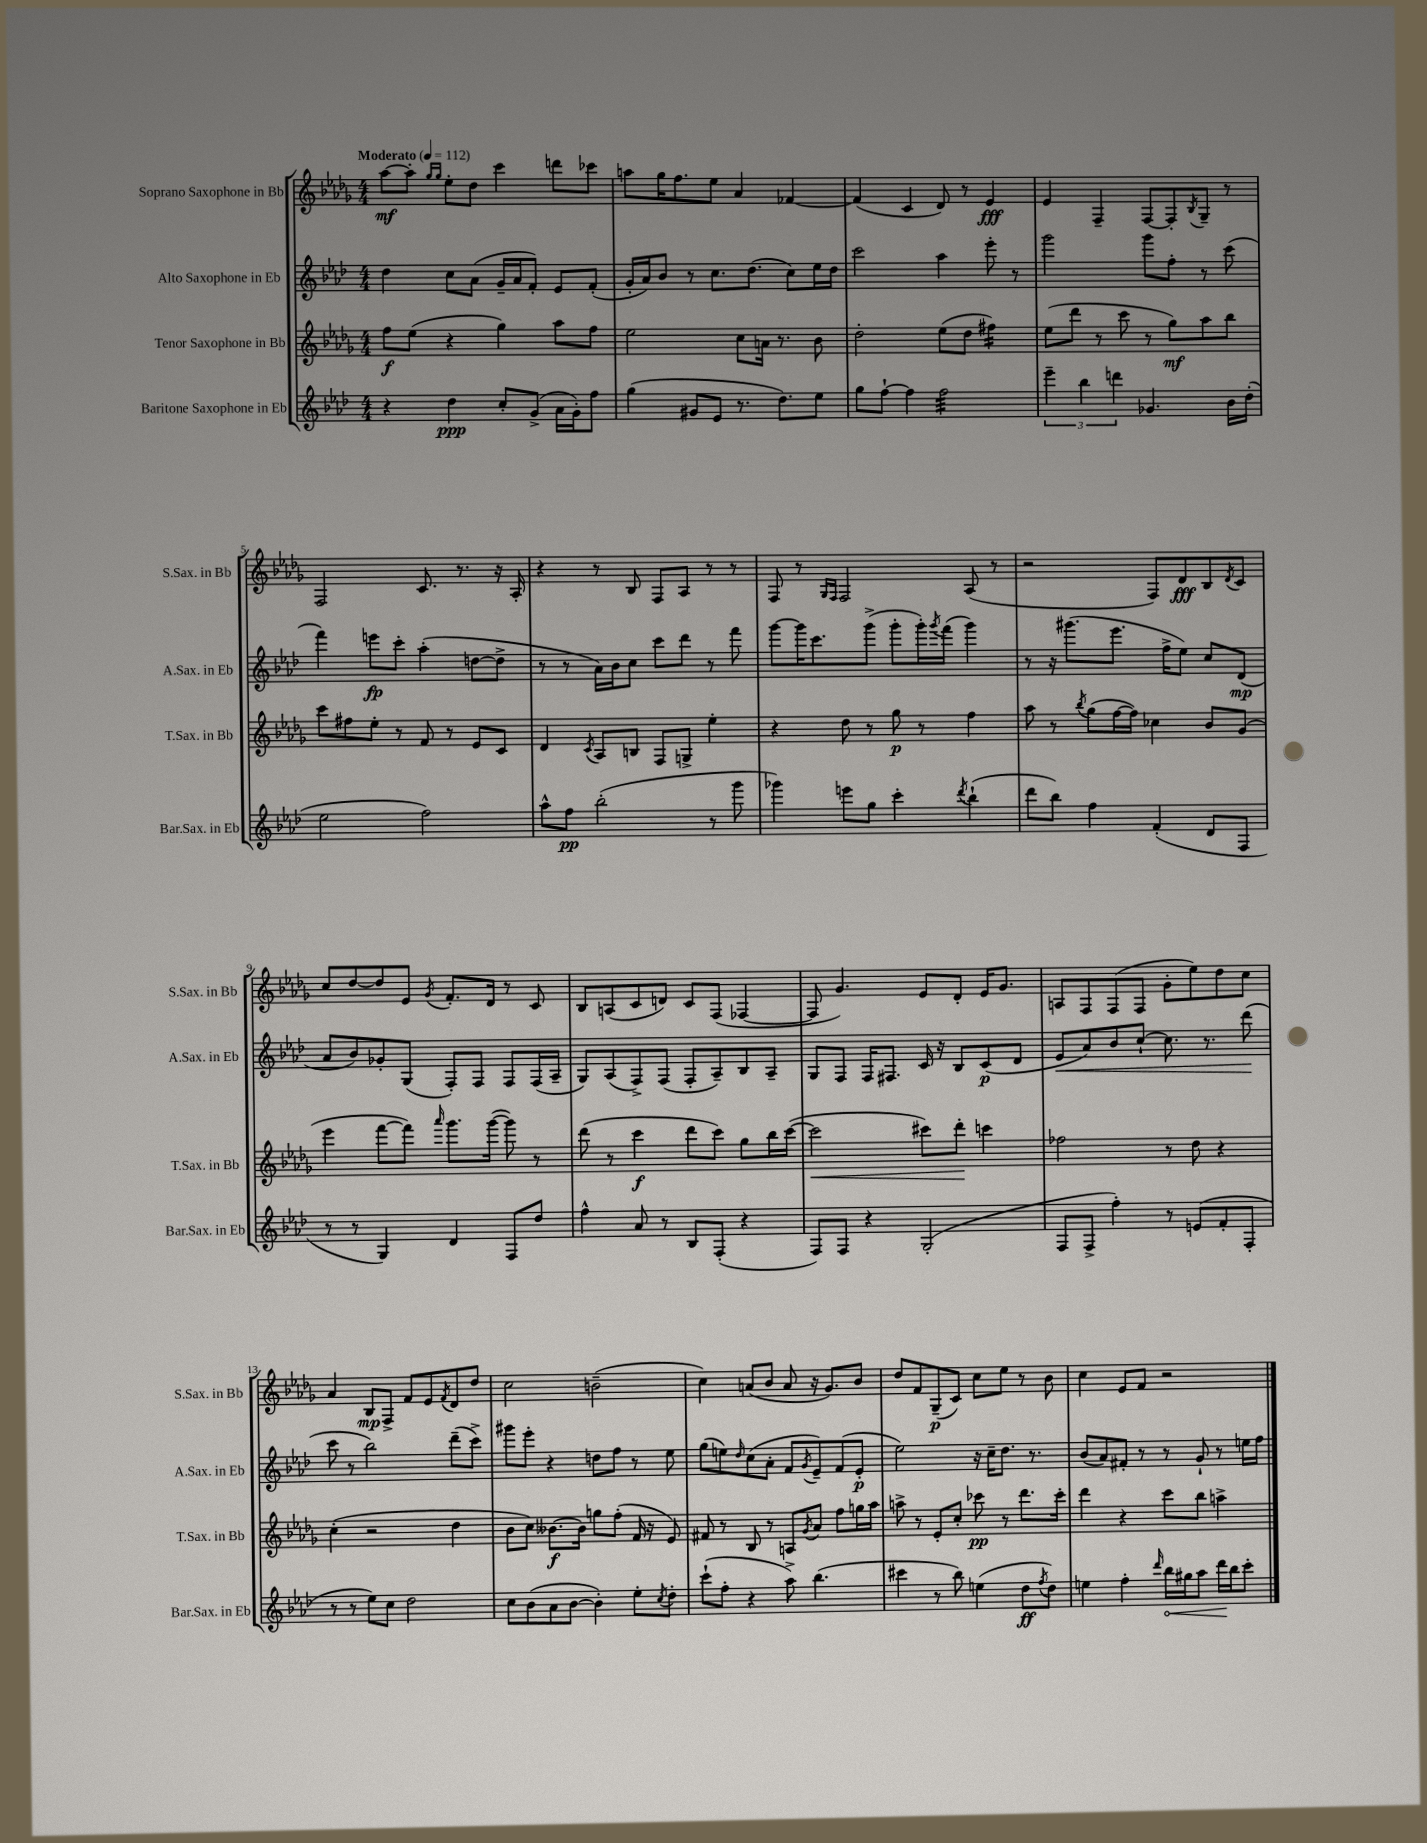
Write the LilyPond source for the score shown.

<<
\new StaffGroup <<
\new Staff = "s0" \with { instrumentName = "Soprano Saxophone in Bb" shortInstrumentName = "S.Sax. in Bb" } {
    \clef treble \key des \major \numericTimeSignature \time 4/4 \tempo "Moderato" 4 = 112
    aes''8~\mf aes''8-. \grace { ges''16 ges''16 } ees''8-. des''8 c'''4 d'''8 ces'''8 |
    a''8 ges''16 f''8. ees''8 aes'4 fes'4~ |
    fes'4( c'4 des'8) r8 ees'4\fff |
    ees'4 f4-- f8~ f8-. \acciaccatura { bes8 } ges8-- r8 |
    f2 c'8. r8. r16 aes16-. |
    r4 r8 bes8 f8 aes8 r8 r8 |
    f8 r8 \grace { ges16 f16 } f2 aes8( r8 |
    r2 f8) des'8\fff bes8 \acciaccatura { des'8 } c'8 |
    c''8 des''8~ des''8 ees'8 \acciaccatura { ges'8 } f'8.-. des'16 r8 c'8 |
    bes8 a8( c'8 d'8) c'8 f8( fes4~ |
    fes8 ges'4.) ees'8 des'8-. ees'16 ges'8. |
    a8 f8 f8( f8 ges'8-. ees''8) des''8 c''8 |
    aes'4 bes8\mp f8-> f'8 ees'8 \acciaccatura { f'8 } des'8 des''8 |
    c''2 b'2--( |
    c''4) a'8( bes'8 a'8 r16 ges'8.) bes'8 |
    des''8 f'8 ges8--\p( c'8) c''8 ees''8 r8 bes'8 |
    c''4 ees'8 f'8 r2 \bar "|." |
}
\new Staff = "s1" \with { instrumentName = "Alto Saxophone in Eb" shortInstrumentName = "A.Sax. in Eb" } {
    \clef treble \key aes \major \numericTimeSignature \time 4/4
    des''4 c''8 aes'8( g'16-- aes'16 f'8-.) ees'8 f'8-.( |
    g'16-. aes'16) bes'8 r8 c''8. des''8.( c''8) ees''16 des''16 |
    c'''2 aes''4 ees'''8-. r8 |
    g'''2 g'''8 f''8-. r8 c'''8( |
    f'''4) e'''8\fp c'''8-. aes''4-.( d''8~ d''8-> |
    r8 r8 aes'16) bes'16 c''8 c'''8 des'''8 r8 f'''8 |
    g'''8~ g'''16 c'''8. g'''8->( g'''8-. g'''16-.) \acciaccatura { g'''8 } f'''16( g'''4) |
    r8 r16 gis'''8.( ees'''8. f''16-> ees''8) c''8 des'8\mp( |
    aes'8 bes'8) ges'8-. g8( f8-.) f8 f8 f16( aes16-- |
    g8) aes8( f8->) f8( f8-. aes8--) bes8 aes8-- |
    g8 f8 f16 fis8. c'16 r16 bes8 c'8\p( des'8 |
    ees'8\< aes'8) bes'8 c''8~-! c''8. r8. des'''8\!( |
    c'''8 r8 bes''2) des'''8--( c'''8->) |
    gis'''8 ees'''8-. r4 d''8 f''8 r8 ees''8 |
    g''8( e''8) \grace { des''16 } c''8( aes'8-. f'8 \acciaccatura { g'8 } ees'8--) f'8( ees'8-.\p |
    ees''2) r16 c''16-- des''8. r8. |
    bes'8( aes'8) fis'8-. r8 r8 g'8-! r8 e''16 f''16 \bar "|." |
}
\new Staff = "s2" \with { instrumentName = "Tenor Saxophone in Bb" shortInstrumentName = "T.Sax. in Bb" } {
    \clef treble \key des \major \numericTimeSignature \time 4/4
    f''8\f ees''8( r4 ges''4) aes''8 f''8 |
    ees''2 c''8 a'16 r8. bes'8 |
    des''2-. ees''8( des''8 fis''4:16) |
    ees''8( des'''8 r8 c'''8 r8 ges''8\mf) aes''8 bes''8 |
    c'''8 fis''8 ees''8-. r8 f'8 r8 ees'8 c'8 |
    des'4 \acciaccatura { c'8 } aes8 b8 f8 g8-> ees''4-. |
    r4 des''8 r8 ges''8\p r8 f''4 |
    aes''8 r8 \acciaccatura { bes''8 } ges''8( f''16~ f''16) ces''4 bes'8 ges'8( |
    ees'''4 f'''8~ f'''8) \grace { aes'''16 } ges'''8. ges'''16~( ges'''8) r8 |
    des'''8( r8 c'''4\f des'''8 c'''8) ges''8 bes''16 c'''16~( |
    c'''2\< cis'''8) des'''8-.\! c'''4 |
    fes''2 r8 des''8 r4 |
    c''4-.( r2 des''4 |
    bes'8 c''8) beses'8.~\f beses'16 g''8 f''8-.( f'16 r16 ees'8) |
    fis'8 r8 bes8 r8 a8 \acciaccatura { ges'8 } aes'8 f''8 g''16 aes''16 |
    a''8-> r8 ees'8-. c''8-. ces'''8\pp r8 des'''8. ces'''16-. |
    des'''4 r4 c'''8 bes''8 a''4-> \bar "|." |
}
\new Staff = "s3" \with { instrumentName = "Baritone Saxophone in Eb" shortInstrumentName = "Bar.Sax. in Eb" } {
    \clef treble \key aes \major \numericTimeSignature \time 4/4
    r4 des''4\ppp c''8-. g'8->( aes'16 g'16-.) f''8 |
    g''4( gis'8 ees'8 r8. des''8.) ees''8 |
    g''8 f''8~-! f''4 f''2:32 |
    \tuplet 3/2 { ees'''4-- bes''4 d'''4 } ges'4. bes'16 des''16-.( |
    ees''2 f''2) |
    aes''8-^ f''8\pp bes''2-.( r8 g'''8 |
    ges'''4) e'''8 g''8 c'''4-. \acciaccatura { des'''8 } bes''4-!( |
    des'''8 bes''8) f''4 f'4-.( des'8 f8 |
    r8 r8 g4) des'4 f8 des''8 |
    f''4-^ aes'8 r8 bes8 f8-.( r4 |
    f8) f8 r4 g2-.( |
    f8 f8-> f''4-.) r8 e'8( f'8-. f8-. |
    r8 r8 ees''8) c''8 des''2 |
    c''8 bes'8( aes'8 bes'8~ bes'4-.) ees''8-. \acciaccatura { c''8 } des''8-. |
    c'''8-!( f''8-. r4 aes''8->) bes''4.( |
    cis'''4 r8 bes''8) e''4( des''8\ff \acciaccatura { f''8 } des''8) |
    e''4 f''4-. \grace { des'''16 } \once \override Hairpin.circled-tip = ##t bes''16\< gis''16 aes''8 des'''16\! bes''16 c'''8-. \bar "|." |
}
>>
>>
